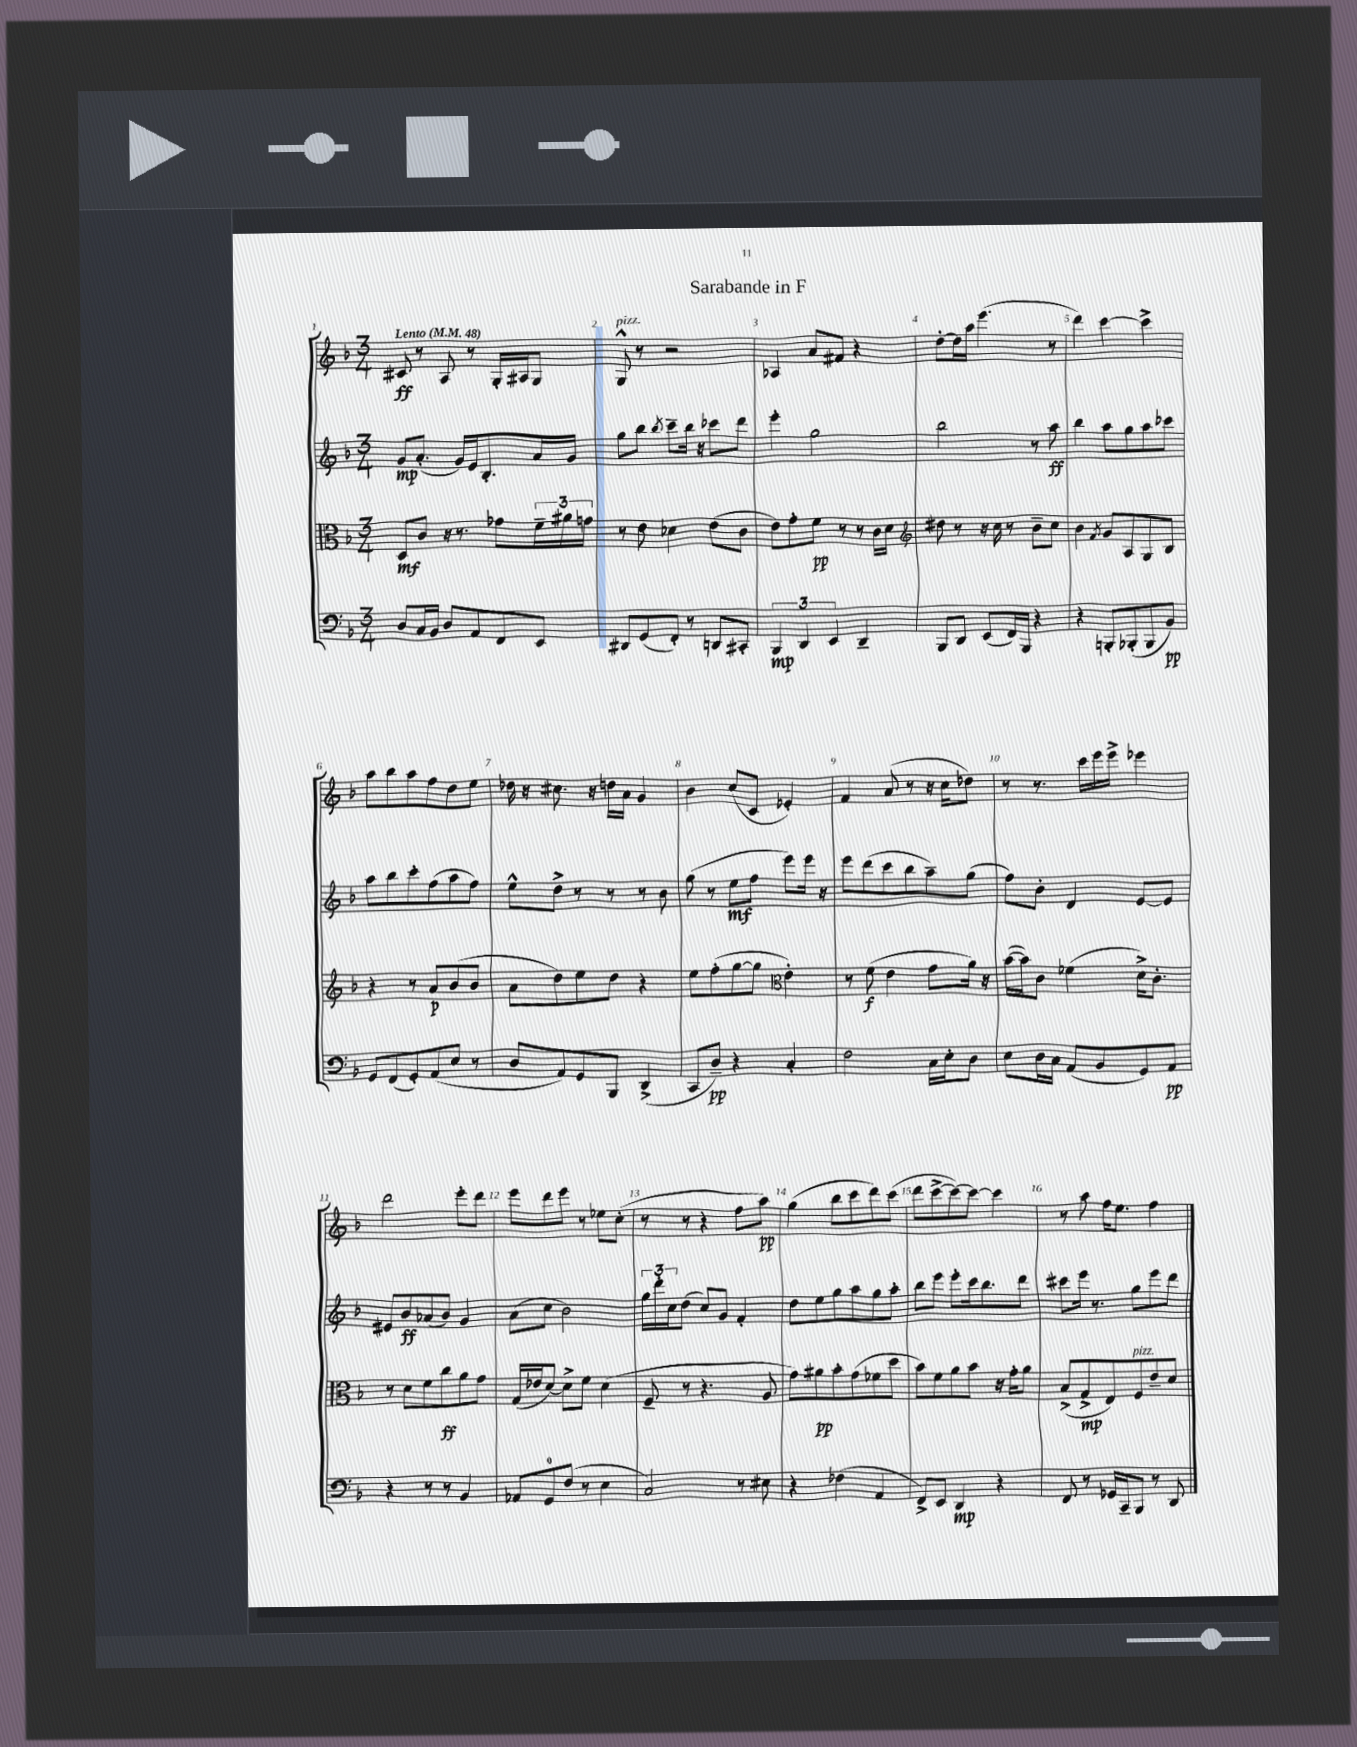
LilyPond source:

\header { title = "Sarabande in F" }
<<
\new StaffGroup <<
\new Staff = "s0" {
    \clef treble \key f \major \numericTimeSignature \time 3/4 \tempo "Lento" 4 = 48
    cis'8\ff r8 a8 r8 g16-. ais16 g8 |
    g8-^^\markup { \italic "pizz." } r8 r2 |
    aes4 a'8 fis'8 r4 |
    d''8~-. d''16 a''16 e'''4.( r8 |
    d'''4) c'''4~ c'''4-> |
    a''8 bes''8 a''8 f''8 d''8 e''8 |
    des''16 r16 cis''8. r16 d''16 a'16 g'4 |
    bes'4 c''8( c'8 ees'4-.) |
    f'4 a'8( r8 r16 c''16 des''8) |
    r8 r8. c'''16 e'''16 e'''16-> ees'''4 |
    d'''2 e'''8-. d'''8 |
    e'''8 d'''8 e'''8 r8 ees''8 c''8-.( |
    r8 r8 r4 f''8 a''8\pp) |
    g''4( bes''8 c'''8 d'''8) c'''8( |
    d'''8 c'''8~-> c'''8~) c'''8~ c'''4 |
    r8 a''8 f''16 e''8. f''4 \bar "|." |
}
\new Staff = "s1" {
    \clef treble \key f \major \numericTimeSignature \time 3/4
    g'8\mp a'8.-.( g'16) e'16 bes8.-. a'16 g'16 |
    g''8 bes''8 \acciaccatura { bes''8 } c'''8-- bes''16 r16 ces'''8 d'''8 |
    e'''4-. g''2 |
    bes''2 r8 a''8\ff |
    bes''4 a''8 g''8 a''8 ces'''8 |
    a''8 bes''8 c'''8-. f''8( a''8 f''8) |
    e''8-^ d''8-> r8 r8 r8 bes'8 |
    g''8( r8 e''8\mf f''8 e'''8) e'''16 r16 |
    e'''8 d'''8( c'''8 bes''8 a''8--) g''8( |
    f''8) bes'8-. d'4 e'8~ e'8 |
    eis'8 bes'8\ff aes'8( bes'8) g'4 |
    a'8( c''8 bes'2) |
    \tuplet 3/2 { g''16 d'''16-. c''16 } d''8( c''8) g'8 f'4-. |
    d''8 e''8 g''8 a''8 g''8 a''8-. |
    bes''8 e'''8 e'''8-. c'''16 bes''8. d'''8 |
    cis'''8 e'''16 r8. g''8 e'''8 d'''8 \bar "|." |
}
\new Staff = "s2" {
    \clef alto \key f \major \numericTimeSignature \time 3/4
    d8\mf c'8 r16 r8. ges'8 \tuplet 3/2 { f'16-- ais'16 g'16 } |
    r8 e'8 des'4 e'8( c'8 |
    e'8) g'8-. f'8\pp r8 r8 c'16 d'16 |
    \clef treble dis''8 r8 r16 c''16 r8 bes'8-- c''8 |
    bes'4 \acciaccatura { f'8 } g'8 a8 g8 bes8 |
    r4 r8 a'8\p bes'8( bes'8 |
    a'8 d''8) e''8 d''8 r4 |
    e''8 f''8-.( g''8~ g''8 \clef alto e'4-.) |
    r8 f'8\f( e'4 g'8 a'16) r16 |
    bes'16~( bes'16) c'8 fes'4( d'16->) c'8.-. |
    r8 d'8 f'8 c''8\ff a'8 g'8 |
    g16( ees'16 d'8~) d'8-> f'8 d'4( |
    f8-- r8 r4. a8 |
    g'8) ais'8\pp bes'8-. g'8( fes'8 d''8 |
    bes'8) f'8 a'8 bes'8 r16 g'16-. a'8 |
    bes8->( g8->\mp e8) f8^\markup { \italic "pizz." } e'8-- d'8 \bar "|." |
}
\new Staff = "s3" {
    \clef bass \key f \major \numericTimeSignature \time 3/4
    d8 c16 bes,16 d8 a,8 f,8 e,8 |
    dis,8 g,8( f,8-.) r8 d,8 cis,8-. |
    \tuplet 3/2 { bes,,4\mp d,4 e,4 } d,4-- |
    bes,,8 d,8 e,8( f,16) bes,,16 r4 |
    r4 b,,8-. bes,,8-.( bes,,8 bes,8\pp) |
    g,8 f,8( g,8-.) a,8( e8 r8 |
    d8 a,8) g,8 bes,,8 d,4->( |
    c,8 d8--\pp) r4 c4-. |
    f2 c16 e16-. d8 |
    e8 d16 c16 a,8( bes,8 g,8) a,8\pp |
    r4 r8 r8 bes,4 |
    aes,8 g,8-0 f8( r8 e4 |
    c2) r8 eis8 |
    r4 fes4( a,4 |
    f,8->) e,8 d,4\mp r4 |
    f,8 r8 ges,16 c,16-- bes,,8 r8 d,8 \bar "|." |
}
>>
>>
\layout { \context { \Score \override BarNumber.break-visibility = ##(#f #t #t) barNumberVisibility = #all-bar-numbers-visible } }
